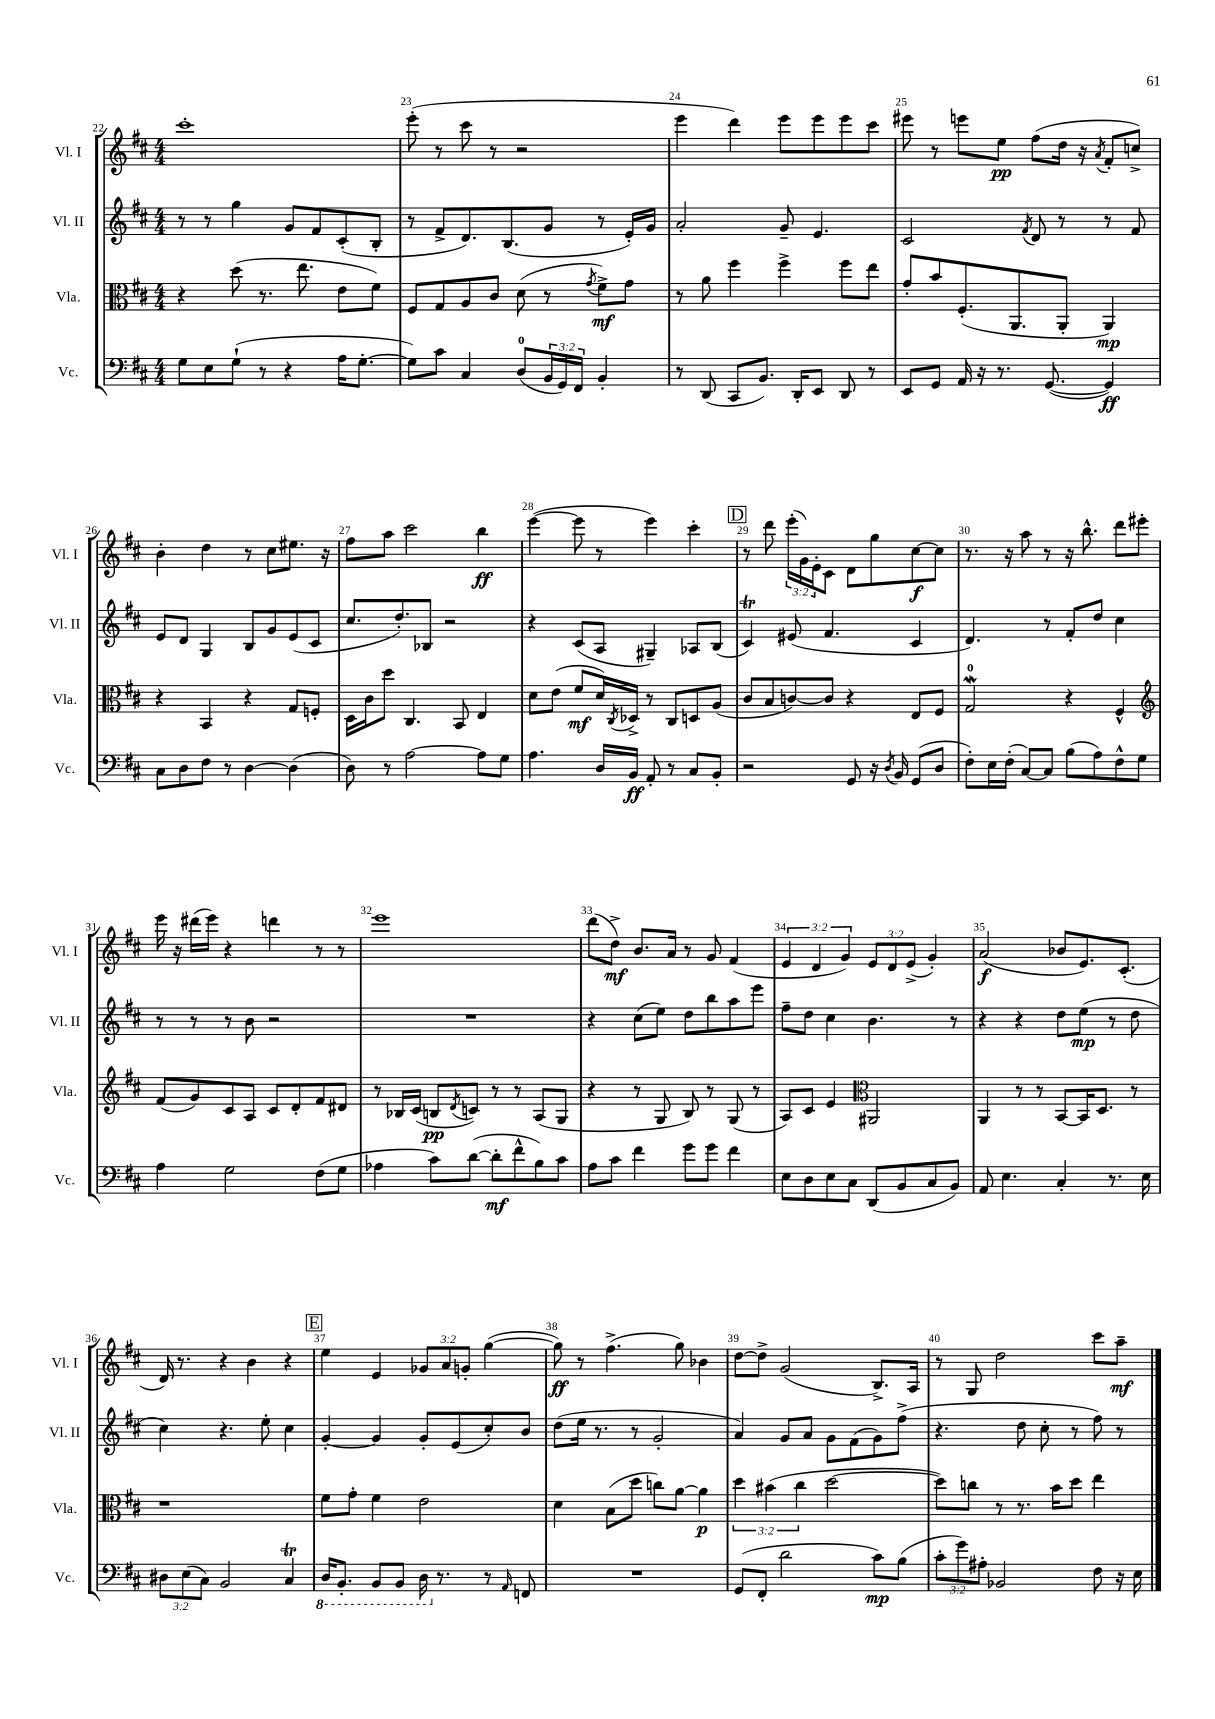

**kern	**kern	**kern	**kern
*staff4	*staff3	*staff2	*staff1
*clefF4	*clefC3	*clefG2	*clefG2
*k[f#c#]	*k[f#c#]	*k[f#c#]	*k[f#c#]
*M4/4	*M4/4	*M4/4	*M4/4
8G\L	4r	8r	1ccc#'
8E\	.	8r	.
(8G`\J	(8dd\	4gg\	.
8r	8.r	.	.
4r	.	8g/L	.
.	8.ee\	.	.
.	.	8f#/	.
16A\LK	8e\L	(8c#'/	.
[8.G'\J	.	.	.
.	8f#\J)	8B'/J	.
=	=	=	=
8G\]L)	8F#/L	8r	(8eee'\
8c#\J	8G/	8f#^/L	8r
4C#/	8A/	8.d/)	8ccc#\
.	8c#/J	.	8r
.	.	(8.B/	.
(8D/L	(8d\	.	2r
24BB/L	8r	8g/J	.
24GG/)	.	.	.
24FF#/JJ	.	.	.
.	8qg/	.	.
4BB'/	8f#^\L)	8r	.
.	8g\J	16e'/LL)	.
.	.	16g/JJ	.
=	=	=	=
8r	8r	2a'/	4eee\
(8DD/	8a\	.	.
8CC#/L	4ff#\	.	4ddd\)
8.BB/J)	.	.	.
.	4ff#^\	8g~/	8eee\L
16DD'/LK	.	.	.
8EE/J	.	4.e/	8eee\
8DD/	8ff#\L	.	8eee\
8r	8ee\J	.	8ccc#\J
=	=	=	=
8EE/L	8g'/L	2c#/	8eee#\
8GG/J	8b/	.	8r
16AA/	(8.F#'/	.	8eee\L
16r	.	.	.
8.r	.	.	8ee\J
.	8.AA/	.	.
.	.	8qf#/	.
.	.	8d/	(8ff#\L
([8.GG/	.	.	.
.	8AA'/J	8r	16dd\Jk
.	.	.	16r
.	.	.	8qa/
4GG/])	4AA/)	8r	8f#'/L
.	.	8f#/	8cc^/J)
=	=	=	=
8C#\L	4r	8e/L	4b'\
8D\	.	8d/J	.
8F#\J	4BB/	4G/	4dd\
8r	.	.	.
[4D\	4r	8B/L	8r
.	.	8g/	8cc#\L
(4D\]	8G/L	(8e/	8.ee#\J
.	8F'/J	8c#/J	.
.	.	.	16r
=	=	=	=
8D\)	16D\LL	8.cc#/L	8ff#\L
.	16c#\J	.	.
8r	8dd\J	.	8aa\J
.	.	8.dd'/)	.
[2A\	4.C#/	.	2ccc#\
.	.	8B-/J	.
.	.	2r	.
.	8BB/	.	.
8A\]L	4E/	.	4bb\
8G\J	.	.	.
=	=	=	=
4.A\	8d\L	4r	([4eee\
.	(8e\J	.	.
.	8f#/L	(8c#/L	8eee\]
16D/LL	16d/L)	8A/J	8r
.	8qC#/	.	.
16BB/JJ	16D-^/JJ	.	.
8AA'/	8r	4G#~/)	4eee\)
8r	8C#/L	.	.
8C#/L	8D/	8A-/L	4ccc#'\
8BB'/J	(8A/J	(8B/J	.
=	=	=	=
2r	8c#/L	4c#/)	8r
.	8B/	.	8ddd\
.	[8c/)	(8e#/	(24eee'\LL
.	.	.	24g\)
.	.	.	24e'\J
.	8c/]J	4.f#/	8c#\J
8GG/	4r	.	8d\L
16r	.	.	8gg\
8qD/	.	.	.
16BB/	.	.	.
(8GG/L	8E/L	4c#/	[8cc#\
8D/J	8F#/J	.	8cc#\]J
=	=	=	=
8F#'\L)	2G/	4.d/)	8.r
16E\L	.	.	.
(16F#'\JJ	.	.	16r
[8C#/L)	.	.	8aa\
8C#/]J	.	8r	8r
(8B\L	4r	8f#'/L	16r
.	.	.	8.bb^^\
8A\)	.	8dd/J	.
8F#^^\	4F#^^/	4cc#\	8ddd\L
8G\J	.	.	8eee#'\J
=	=	=	=
*	*clefG2	*	*
4A\	(8f#/L	8r	16eee\
.	.	.	16r
.	8g/)	8r	(16ddd#\LL
.	.	.	16eee\JJ)
2G\	8c#/	8r	4r
.	8A/J	8b\	.
.	8c#/L	2r	4ddd\
.	8d'/	.	.
(8F#\L	8f#/	.	8r
8G\J	8d#/J	.	8r
=	=	=	=
4A-\	8r	1r	1eee
.	16B-/LL	.	.
.	(16c#/JJ	.	.
8c#\L)	8B/L	.	.
.	8qd/	.	.
([8d\J	8c/J)	.	.
8d'\]L	8r	.	.
8f#^^\	8r	.	.
8B\)	(8A/L	.	.
8c#\J	8G/J	.	.
=	=	=	=
8A\L	4r	4r	(8ddd\L
8c#\J	.	.	8dd^\J)
4f#\	8r	(8cc#\L	8.b/L
.	8G/	8ee\J)	.
.	.	.	16a/Jk
8g\L	8B/)	8dd\L	8r
8g\J	8r	8bb\	8g/
4f#\	(8G/	8aa\	(4f#/
.	8r	8eee\J	.
=	=	=	=
8E\L	8A/L)	8ff#~\L	6e/
8D\	8c#/J	8dd\J	.
.	.	.	6d/
8E\	4e/	4cc#\	.
.	.	.	6g/)
8C#\J	.	.	.
*	*clefC3	*	*
(8DD/L	2AA#/	4.b\	12e/L
.	.	.	12d/
8BB/	.	.	.
.	.	.	(12e^/J
8C#/	.	.	4g'/)
8BB/J)	.	8r	.
=	=	=	=
8AA/	4AA/	4r	(2a/
4.E\	.	.	.
.	8r	4r	.
.	8r	.	.
4C#'/	[8BB/L	8dd\L	8b-/L
.	16BB/]K	(8ee\J	8.e/)
.	8.D/J	.	.
8.r	.	8r	.
.	.	.	(8.c#'/J
.	8r	8dd\	.
16E\	.	.	.
=	=	=	=
12D#\L	1r	4cc#\)	16d/)
.	.	.	8.r
(12E\	.	.	.
12C#\J)	.	.	.
2BB/	.	4.r	4r
.	.	.	4b\
.	.	8ee'\	.
4C#/	.	4cc#\	4r
=	=	=	=
16DD/LK	8f#\L	[4g'/	4ee\
8.BBB'/J	.	.	.
.	8g'\J	.	.
8BBB/L	4f#\	4g/]	4e/
8BBB/J	.	.	.
16DD\	2e\	8g'/L	12g-/L
8.r	.	.	.
.	.	.	12a/
.	.	(8e/	.
.	.	.	12g'/J
8r	.	8cc#'/)	([4gg\
16qqAA/	.	.	.
8FF/	.	8b/J	.
=	=	=	=
1r	4d\	(8dd\L	8gg\])
.	.	16ee\Jk	8r
.	.	8.r	.
.	(8B\L	.	(4.ff#^\
.	8dd\J	8r	.
.	8cc\L)	2g'/	.
.	[8a\J	.	8gg\)
.	4a\]	.	4b-\
=	=	=	=
(8GG/L	6dd\	4a/)	[8dd\L
8FF#'/J	.	.	8dd^\]J
.	(6b#\	.	.
2d\	.	8g/L	(2g/
.	6cc#\	.	.
.	.	8a/J	.
.	[2dd\	8g\L	.
.	.	(8f#\	.
8c#\L)	.	8g\)	8.B^/L)
(8B\J	.	(8ff#^\J	.
.	.	.	16A/Jk
=	=	=	=
12c#'\L	8dd\]L)	4.r	8r
12g\)	.	.	.
.	8cc\J	.	8G/
12A#'\J	.	.	.
2BB-/	8r	.	2dd\
.	8.r	8dd\	.
.	.	8cc#'\	.
.	16b\LK	.	.
.	8dd\J	8r	.
8F#\	4ee\	8ff#\)	8ccc#\L
16r	.	8r	8aa~\J
16E\	.	.	.
==	==	==	==
*-	*-	*-	*-
